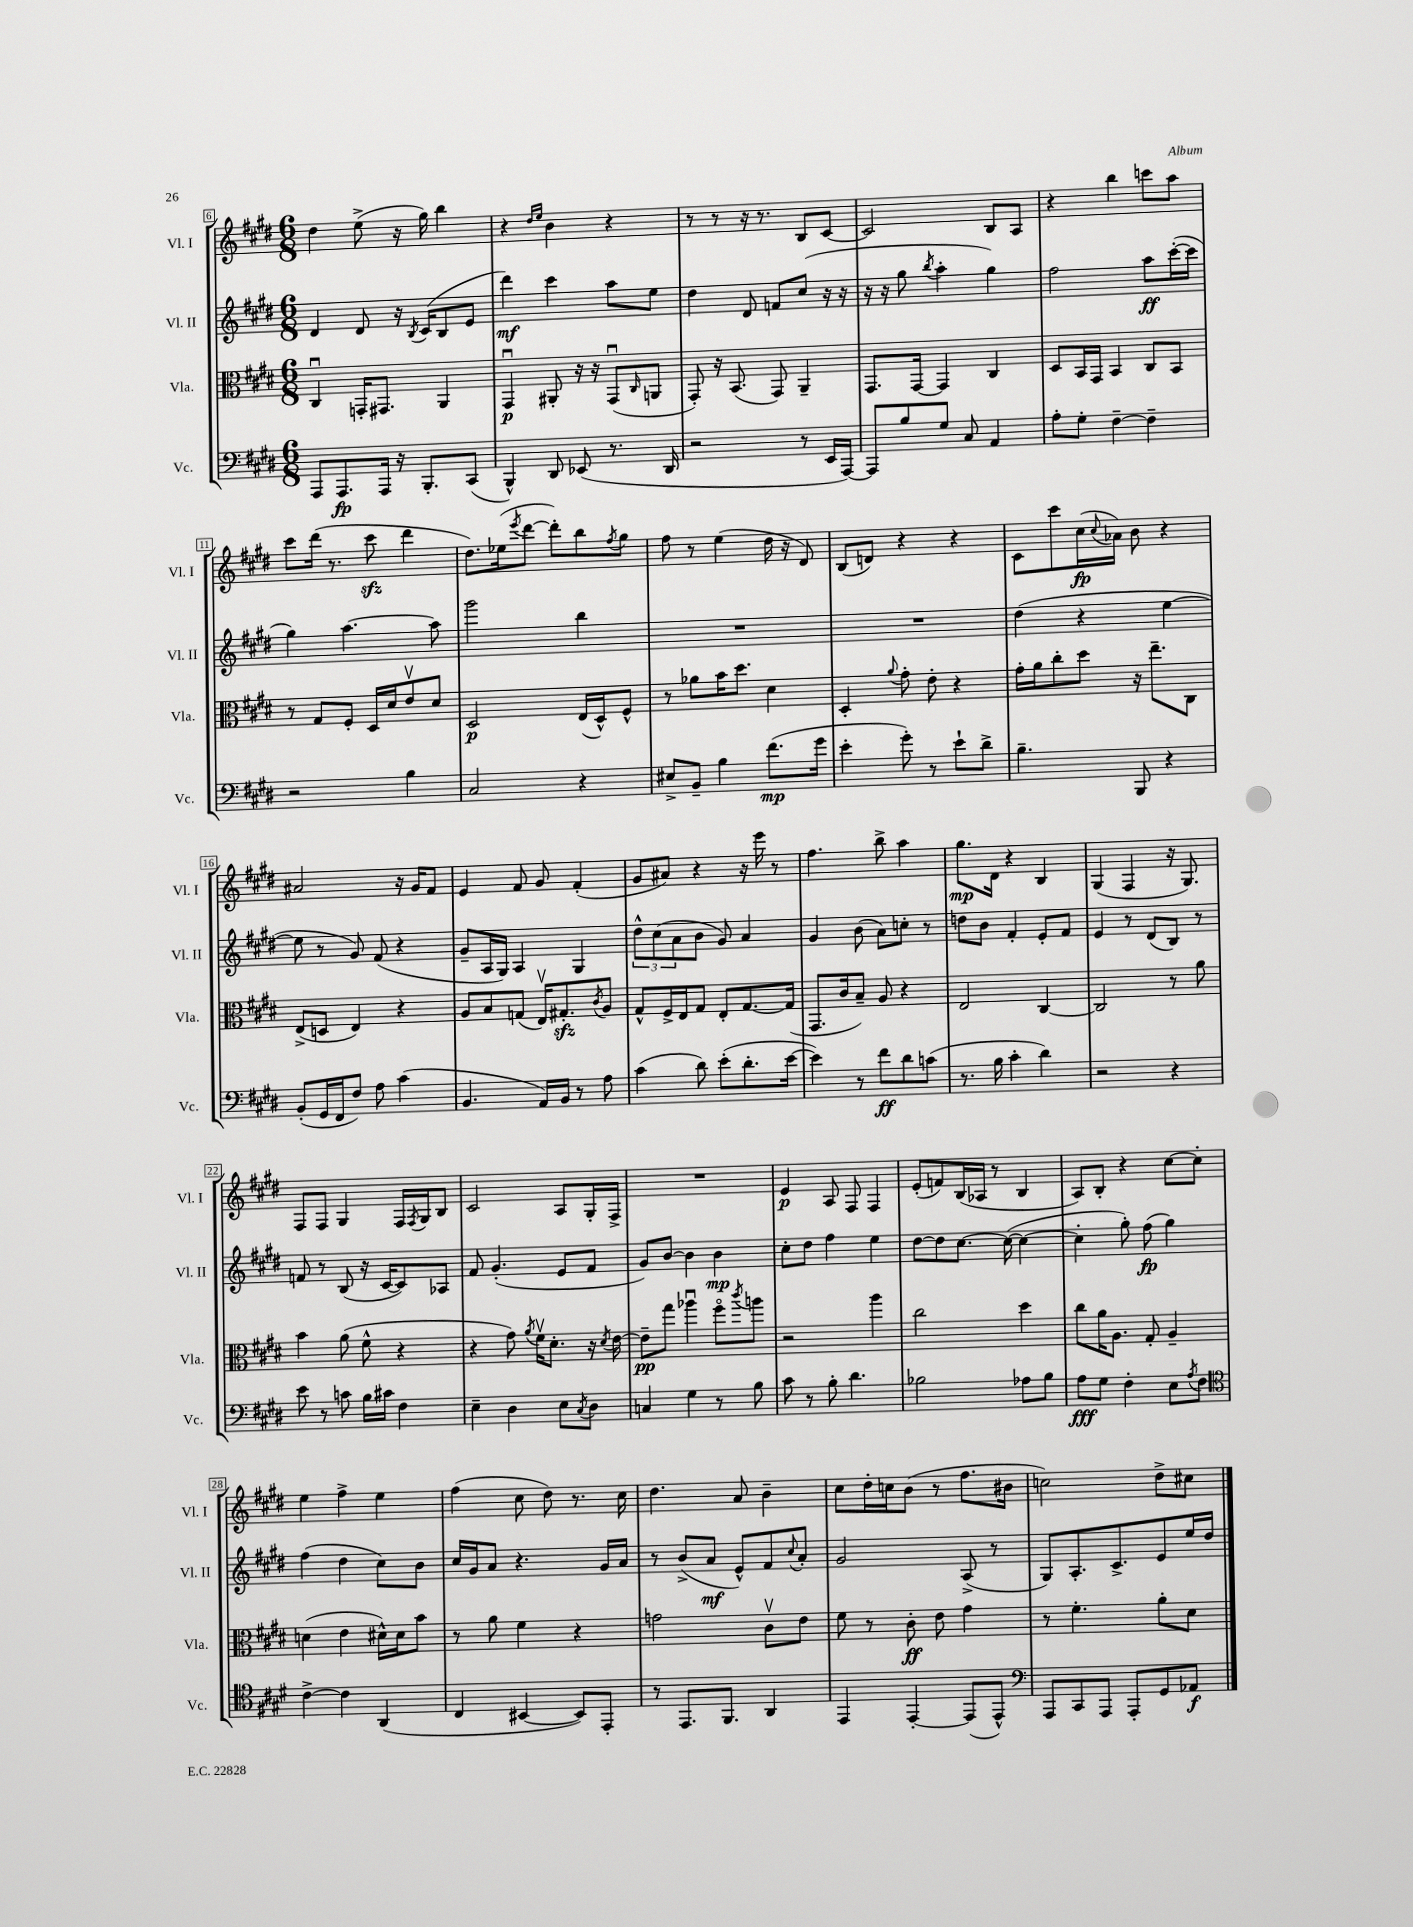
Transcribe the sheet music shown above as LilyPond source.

<<
\new StaffGroup <<
\new Staff = "s0" \with { instrumentName = "Vl. I" shortInstrumentName = "Vl. I" } {
    \clef treble \key e \major \numericTimeSignature \time 6/8
    dis''4 e''8->( r16 gis''16) b''4 |
    r4 \grace { dis''16 e''16 } b'4 r4 |
    r8 r8 r16 r8. b8 cis'8~ |
    cis'2 b8 a8 |
    r4 b''4 c'''8 a''8 |
    cis'''8 dis'''16( r8. cis'''8\sfz dis'''4 |
    dis''8.) ees''16( \acciaccatura { e'''8 } dis'''8~ dis'''8-.) b''8 \acciaccatura { fis''8 } gis''8 |
    fis''8 r8 e''4( dis''16 r16 dis'8) |
    b8( d'8) r4 r4 |
    cis'8 cis'''8 cis''16\fp( \appoggiatura { cis''8 } aes'16) b'8 r4 |
    ais'2 r16 gis'16 fis'8 |
    e'4 fis'8 gis'8 fis'4-.( |
    gis'8 ais'8) r4 r16 e'''16 r8 |
    fis''4. b''8-> a''4 |
    gis''8.\mp dis'16 r4 b4 |
    gis4( fis4 r16 gis8.) |
    fis8 fis8 gis4 fis16 \acciaccatura { fis8 } gis16 b8 |
    cis'2 a8 gis16-. fis16-> |
    R2. |
    e'4\p a8 fis8 fis4 |
    e'8-.( f'8) b16( aes16 r8 b4 |
    a8) b8-. r4 cis''8~ cis''8-. |
    e''4 fis''4-> e''4 |
    fis''4( cis''8 dis''8) r8. cis''16 |
    dis''4. a'8 b'4-- |
    cis''8 dis''16-. c''16 b'8( r8 fis''8. bis'16 |
    c''2) dis''8-> cis''8 \bar "|." |
}
\new Staff = "s1" \with { instrumentName = "Vl. II" shortInstrumentName = "Vl. II" } {
    \clef treble \key e \major \numericTimeSignature \time 6/8
    dis'4 dis'8 r16 \acciaccatura { b8 } cis'16( b8 e'8 |
    dis'''4\mf) cis'''4 a''8 e''8 |
    dis''4 dis'8 f'8 cis''8( r16 r16 |
    r16 r16 gis''8 \acciaccatura { b''8 } a''4-. gis''4) |
    fis''2 a''8\ff cis'''16~-.( cis'''16 |
    gis''4) a''4.~ a''8 |
    gis'''2 b''4 |
    R2. |
    R2. |
    dis''4( r4 e''4~ |
    e''8 r8 gis'8) fis'8( r4 |
    gis'8-- a16 gis16) a4 gis4 |
    \tuplet 3/2 { dis''8-^ cis''8( a'8 } b'8 gis'8) a'4 |
    gis'4 b'8( a'8) c''8-. r8 |
    d''8 b'8 fis'4-. e'8-. fis'8 |
    e'4 r8 dis'8( b8) r8 |
    f'8 r8 b8( r16 cis'16~ cis'8) aes8 |
    fis'8 gis'4.-.( e'8 fis'8 |
    gis'8) b'8~ b'4 b'4\mp |
    cis''8-. dis''8 fis''4 e''4 |
    dis''8~ dis''8 cis''8.~ cis''16~( cis''4~ |
    cis''4-. gis''8-.) fis''8\fp( gis''4) |
    fis''4( dis''4 cis''8) b'8 |
    cis''16 gis'16 a'8 r4. gis'16 a'16 |
    r8 b'8->( a'8\mf e'8-^) fis'8 \appoggiatura { cis''8 } a'8-. |
    gis'2 a8->( r8 |
    gis8) a8.-. cis'8.-> e'8 e''16 dis''16 \bar "|." |
}
\new Staff = "s2" \with { instrumentName = "Vla." shortInstrumentName = "Vla." } {
    \clef alto \key e \major \numericTimeSignature \time 6/8
    cis4\downbow g,16-. gis,8. a,4 |
    gis,4\downbow\p ais,8-. r16 r16 gis,8\downbow( \grace { cis16 } a,8 |
    gis,8-.) r16 b,8.( gis,8) a,4-- |
    gis,8. gis,16~ gis,4 cis4 |
    dis8 b,16 gis,16 b,4 cis8 b,8 |
    r8 gis8 fis8-. dis16 dis'16 e'8\upbow dis'8 |
    dis2\p e16( dis16-^) fis8-^ |
    r8 aes'8 b'16 dis''8. dis'4 |
    dis4-. \appoggiatura { a'8 } gis'8-. e'8-. r4 |
    gis'16-. a'16 cis''8-. dis''8 r16 e''8.-- cis8 |
    e8->( d8 e4) r4 |
    a8 b8 g8( e16\upbow) gis8.-.\sfz \acciaccatura { cis'8 } a8 |
    gis8-^ fis16-> e16 gis8 e8-. gis8.~ gis16( |
    gis,8. cis'16 b8--) a8 r4 |
    e2 cis4~ |
    cis2 r8 a'8 |
    b'4 a'8( fis'8-^ r4 |
    r4 gis'8) \acciaccatura { a'8 } fis'16\upbow dis'8.-. r16 \acciaccatura { dis'8 } e'16~ |
    e'8--\pp gis''8 aes''4\downbow fis''8\flageolet \acciaccatura { cis'''8 } a''8 |
    r2 a''4 |
    cis''2 dis''4 |
    cis''8 a'16 a8. gis8-. a4-- |
    d'4( e'4 dis'16-^) dis'16 b'8 |
    r8 a'8 fis'4 r4 |
    g'2 cis'8\upbow e'8 |
    fis'8 r8 cis'8-.\ff e'8 gis'4 |
    r8 fis'4.-. a'8-. dis'8 \bar "|." |
}
\new Staff = "s3" \with { instrumentName = "Vc." shortInstrumentName = "Vc." } {
    \clef bass \key e \major \numericTimeSignature \time 6/8
    a,,8 a,,8.\fp a,,16 r16 b,,8.-. cis,8( |
    b,,4-^) dis,8 ees,8( r8. dis,16 |
    r2 r8 e,16 a,,16~) |
    a,,8 b8 gis8 cis8 a,4 |
    a8-. gis8-. fis4~-- fis4-- |
    r2 b4 |
    cis2 r4 |
    eis8-> b,8-- b4 fis'8.\mp( gis'16 |
    e'4-. gis'8-.) r8 e'8-! dis'8-> |
    b4.-- b,,8 r4 |
    b,8-.( gis,16 fis,16 fis8) a8 cis'4( |
    b,4. a,16) b,16 r8 a8 |
    cis'4( dis'8) e'8-.( dis'8.-. e'16~ |
    e'4) r8 fis'8\ff dis'8 c'8( |
    r8. b16 cis'4-. dis'4) |
    r2 r4 |
    e'8 r8 c'8 b16 cis'16 fis4 |
    e4-- dis4 e8 \acciaccatura { cis8 } dis8 |
    c4 gis4 r8 b8 |
    cis'8 r8 b8-. dis'4. |
    bes2 aes8 bes8 |
    a8\fff gis8 fis4-. e8 \acciaccatura { a8 } fis8 |
    \clef tenor cis'4~-> cis'4 a,4( |
    cis4 bis,4~ bis,8) e,8-. |
    r8 e,8. fis,8. a,4 |
    e,4 e,4~-. e,8( e,8-^) |
    \clef bass a,,8 cis,8 a,,8 a,,8-. gis,8 aes,8\f \bar "|." |
}
>>
>>
\layout { \context { \Score currentBarNumber = #6 \override BarNumber.stencil = #(make-stencil-boxer 0.1 0.3 ly:text-interface::print) } }
